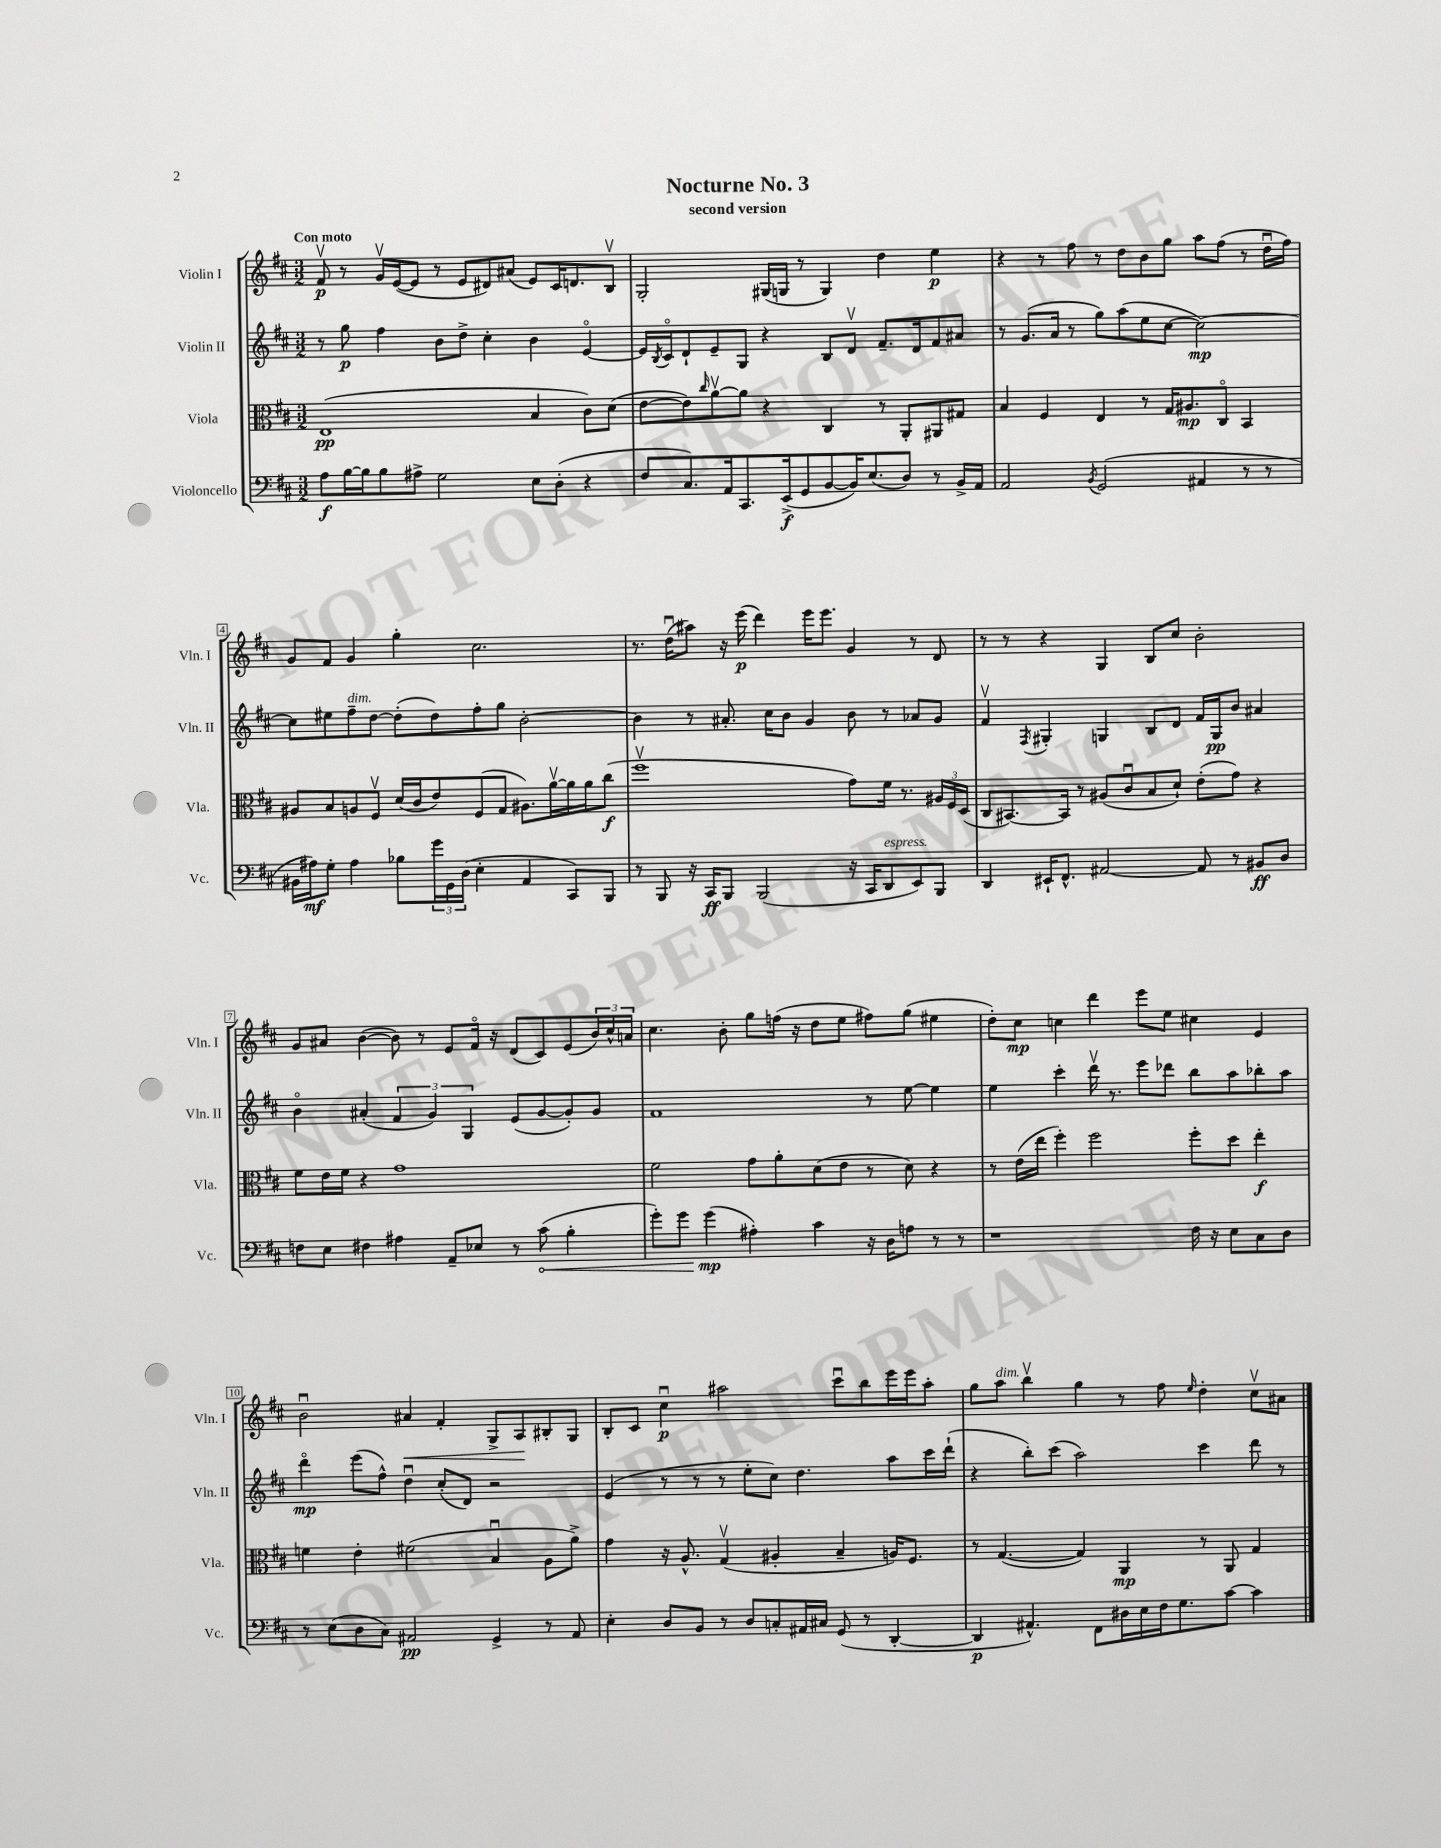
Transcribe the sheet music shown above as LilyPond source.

\header { title = "Nocturne No. 3" subtitle = "second version" }
<<
\new StaffGroup <<
\new Staff = "s0" \with { instrumentName = "Violin I" shortInstrumentName = "Vln. I" } {
    \clef treble \key d \major \numericTimeSignature \time 3/2 \tempo "Con moto"
    fis'8\upbow\p r8 g'16\upbow e'16~( e'8 r8 e'8 dis'8) ais'8( e'8) cis'16 d'8. b8\upbow |
    g2-. gis16( g16 r8 g4) d''4 e''4\p |
    r4 r8 fis''8 r8 d''8 b'8 g''8 a''8 fis''8( r8 d''16\downbow fis''16) |
    g'8 fis'8 g'4 g''4-. cis''2. |
    r8. d''16\downbow( ais''8) r16 e'''16\p( d'''4) e'''16 e'''8. g'4 r8 d'8 |
    r8 r8 r4 g4 b8 cis''8 b'2-. |
    g'8 ais'8 b'4~( b'8) r8 e'8 fis'16\flageolet r16 d'8( cis'8) e'8( \tuplet 3/2 { b'16) cis''16-^ a'16 } |
    cis''4. b'8-. g''8 f''16( r16 d''8 e''8 fis''8) g''8( eis''4 |
    d''8-.) cis''8\mp c''4 d'''4 e'''8 e''8 cis''4 e'4 |
    b'2\downbow ais'4\< fis'4-. g8-> a8\! bis8-. g8 |
    b8-. cis'8 cis''4\downbow\p ais''2 cis'''8\downbow b''8 e'''16 e'''16 ais''8-. |
    g''8 a''8^\markup { \italic "dim." } b''4\upbow g''4 r8 fis''8 \grace { e''16 } d''4-. cis''8\upbow ais'8 \bar "|." |
}
\new Staff = "s1" \with { instrumentName = "Violin II" shortInstrumentName = "Vln. II" } {
    \clef treble \key d \major \numericTimeSignature \time 3/2
    r8 g''8\p fis''4 b'8 d''8-> cis''4-. b'4 e'4~\flageolet |
    e'16 \acciaccatura { b8 } cis'16\flageolet d'8-! e'8-- g8 r4 b8 d'8\upbow fis'8.-- d'16 fis'8 ais'8 |
    r8 g'8.( a'16 r8 g''8) a''8( e''8 cis''8~ cis''2~\mp) |
    cis''8 eis''8 fis''8--^\markup { \italic "dim." } d''8~ d''8-.( d''8) fis''8-. g''8 b'2~-. |
    b'4 r8 ais'8.-. cis''16 b'8 g'4 b'8 r8 aes'8 g'8 |
    fis'4\upbow \acciaccatura { fis8 } gis4-. g4 b8 d'8 fis'16 g16\pp b'8 ais'4 |
    b'4\flageolet ais'4-.( \tuplet 3/2 { fis'4 g'4) g4 } e'8( g'8~ g'8-.) g'8 |
    fis'1 r8 e''8~ e''4 |
    e''4 cis'''4-. d'''16\upbow r8. e'''8 des'''8 b''8 a''8 bes''8-. a''8 |
    d'''4\flageolet\mp e'''8( fis''8-^) d''4\downbow cis''8-.( d'8) r2 |
    e'4( r8 r8 r8 e''8-. cis''8) d''4. a''8 cis'''16 d'''16-!( |
    r4 b''8-.) cis'''8( a''2) cis'''4 d'''8 r8 \bar "|." |
}
\new Staff = "s2" \with { instrumentName = "Viola" shortInstrumentName = "Vla." } {
    \clef alto \key d \major \numericTimeSignature \time 3/2
    e1\pp( b4 cis'8) d'8( |
    e'8~ e'8) \grace { cis''16 } a'8~\upbow a'8 r4 cis4 r8 a,8-. ais,8 gis8 |
    b4 fis4 e4 r8 g16 ais8.\mp cis8\flageolet b,4 |
    ais8 b8 a8 fis8\upbow d'16( cis'16 e'8) fis8( g8 ais8.) a'16~\upbow a'16 a'16 cis''8\f( |
    fis''1\upbow g'8) fis'16 r8. \tuplet 3/2 { ais16 fis16 d16( } |
    cis8 bis,8.~) bis,16 r8 ais8( cis'8\downbow b8 d'8-!) e'8-.( g'8) r4 |
    fis'8 e'16 fis'16 r4 g'1 |
    fis'2 g'8 a'8-. d'8( e'8 r8 d'8) r4 |
    r8 e'16( e''16 fis''4-.) fis''2 fis''8-. d''8 e''4-.\f |
    f'4 e'4-. fis'2( b4\downbow a8 a'8->) |
    g'4 r16 a8.-^ g4\upbow( ais4-. b4-- a16) fis8. |
    r8 g4.~( g4) a,4\mp r8 a,8 g4 \bar "|." |
}
\new Staff = "s3" \with { instrumentName = "Violoncello" shortInstrumentName = "Vc." } {
    \clef bass \key d \major \numericTimeSignature \time 3/2
    a8\f b16~ b16 b8 ais8-> g2 e8 d8-.( r4 |
    fis8 cis8.) a,16 cis,8. e,16->\f( g,8 b,8~ b,16) e8.( d8) r8 b,16-> a,16 |
    a,2 \acciaccatura { b,8 } g,2( ais,4 r8 r8 |
    bis,16 ais16\mf) g8-. ais4 bes8 \tuplet 3/2 { g'16 g,16 d16( } e4-. a,4 cis,8) b,,8 |
    r8 b,,8 r16 cis,16\ff b,,8 b,,2( r16 cis,16 d,8^\markup { \italic "espress." } e,8) b,,8 |
    d,4 eis,16-! fis,8.-^ ais,2~ ais,8 r8 bis,8\ff d8 |
    f8 e8 fis4 ais4 a,8-- ees8 r8 \once \override Hairpin.circled-tip = ##t cis'8\<( b4-. |
    g'8-.) g'8 g'4\mp\!( ais4-.) cis'4 r16 d16 a8 r8 r8 |
    r1 fis16 r16 e8 cis8 d8 |
    r8 e8( d8 cis8) ais,2\pp g,4-> r8 ais,8 |
    e4-. d8 b,8 r8 d8 c8-. ais,16 cis16 g,8( r8 d,4~-. |
    d,4\p ais,4.-^) fis,8 dis16 e16 fis16 g8. cis'8~ cis'4 \bar "|." |
}
>>
>>
\layout { \context { \Score \override BarNumber.stencil = #(make-stencil-boxer 0.1 0.3 ly:text-interface::print) } }
